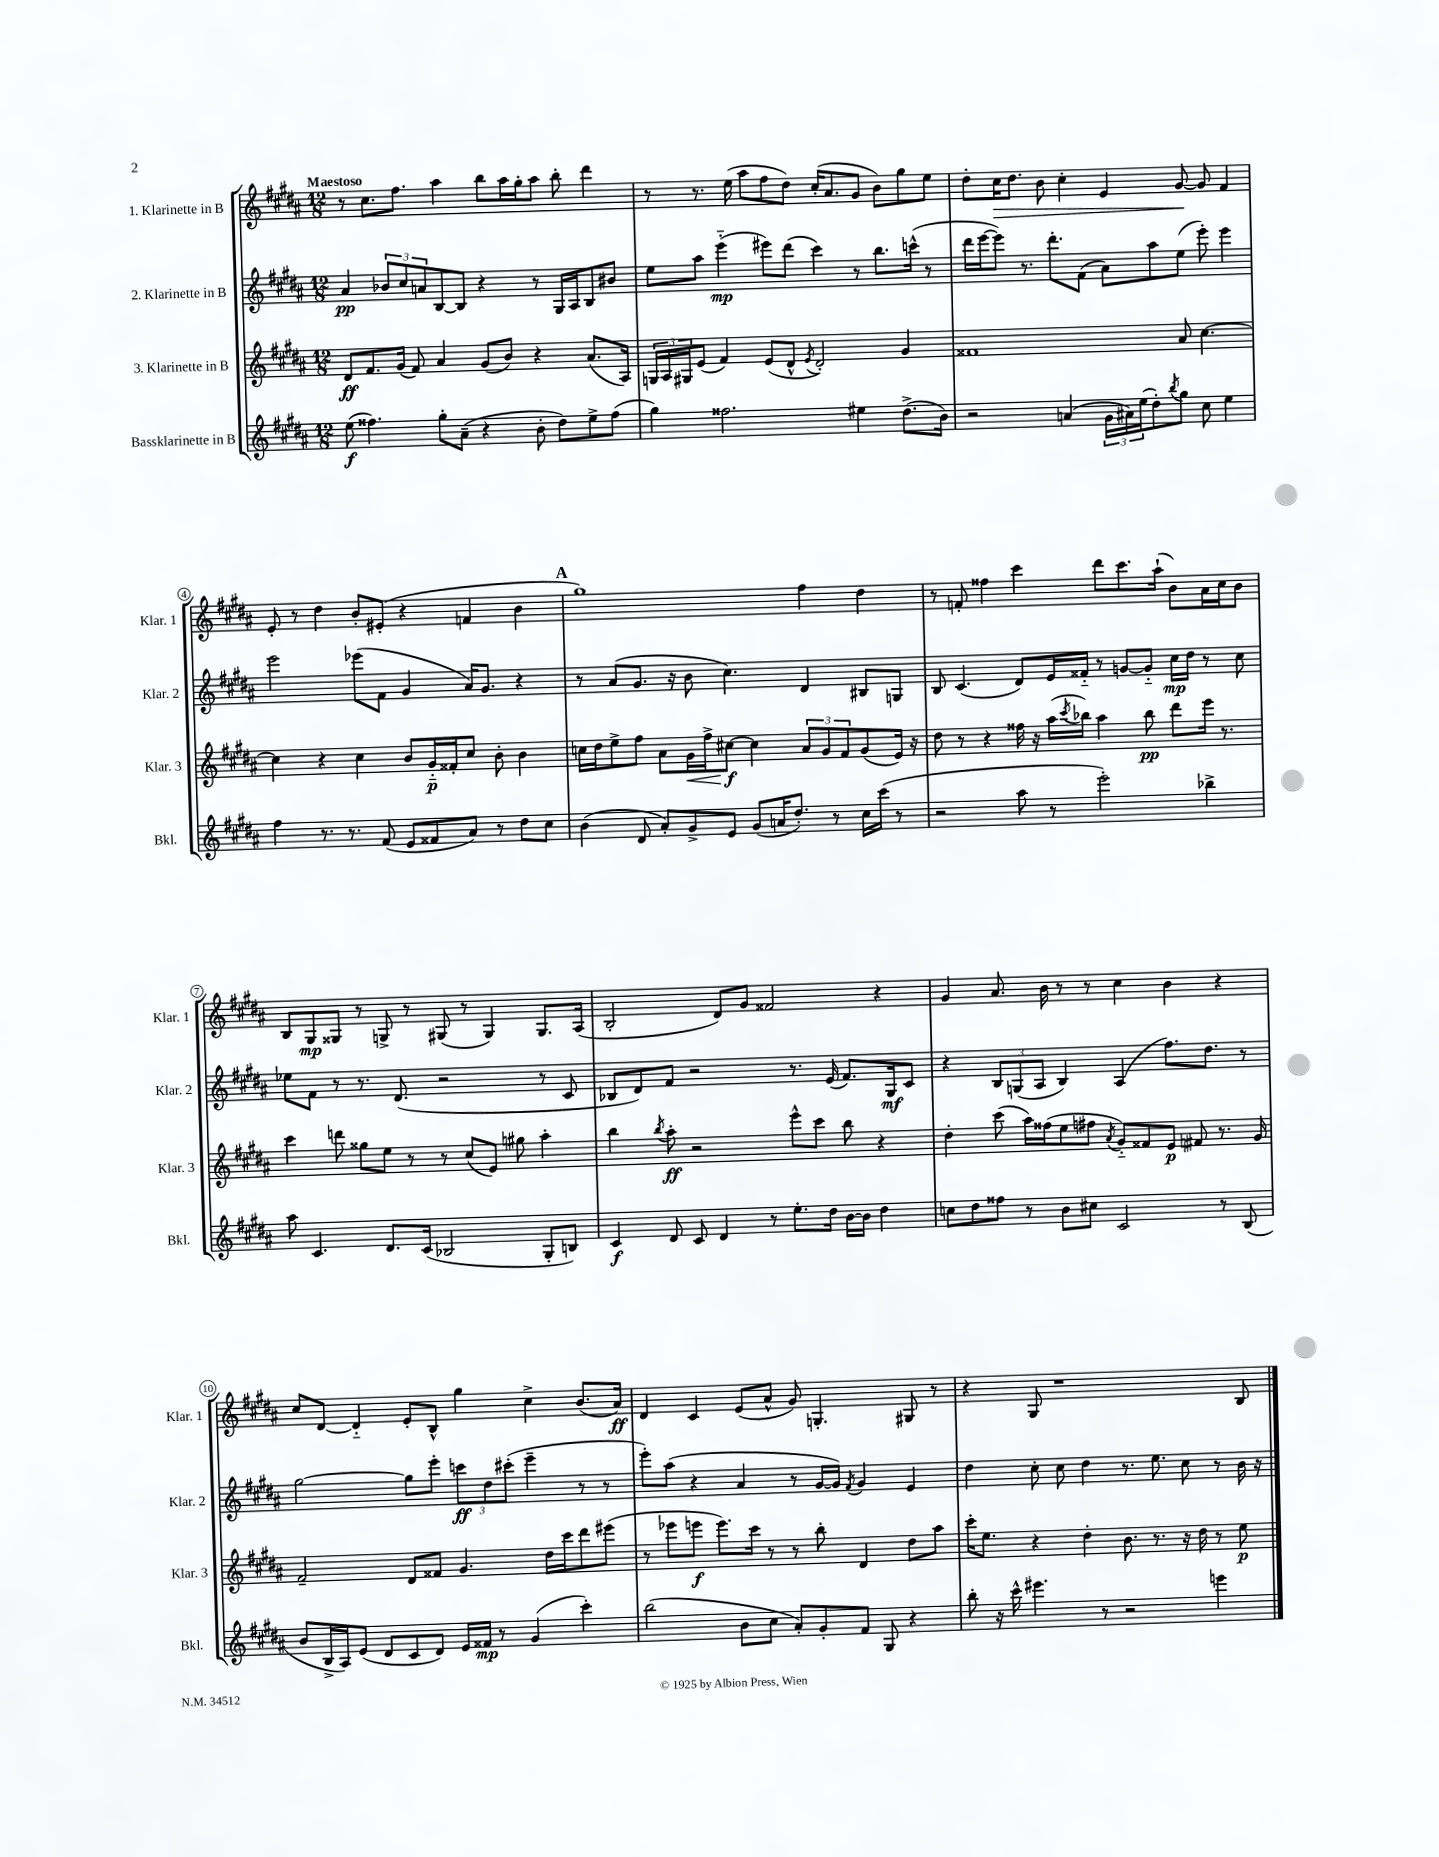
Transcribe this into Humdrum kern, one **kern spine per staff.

**kern	**dynam	**kern	**dynam	**kern	**dynam	**kern	**dynam
*part4	*part4	*part3	*part3	*part2	*part2	*part1	*part1
*staff4	*staff4	*staff3	*staff3	*staff2	*staff2	*staff1	*staff1
*I"Bassklarinette in B	*	*I"3. Klarinette in B	*	*I"2. Klarinette in B	*	*I"1. Klarinette in B	*
*I'Bkl.	*	*I'Klar. 3	*	*I'Klar. 2	*	*I'Klar. 1	*
*clefG2	*	*clefG2	*	*clefG2	*	*clefG2	*
*k[f#c#g#d#a#]	*	*k[f#c#g#d#a#]	*	*k[f#c#g#d#a#]	*	*k[f#c#g#d#a#]	*
*M12/8	*	*M12/8	*	*M12/8	*	*M12/8	*
=1	=1	=1	=1	=1	=1	=1	=1
!	!	!	!	!	!	!LO:TX:a:B:t=Maestoso	!
(8ee\	f	8d#/L	ff	4a#/	pp	8r	.
4.ff##X\)	.	8.f#/	.	.	.	8.cc#\L	.
.	.	.	.	12b-X/L	.	.	.
.	.	(16g#/Jk	.	.	.	8.ff#\J	.
.	.	.	.	12cc#/	.	.	.
.	.	8f#/)	.	.	.	.	.
.	.	.	.	12an/	.	.	.
8gg#'\L	.	4a#/	.	[8B/	.	4aa#\	.
(8a#~\J	.	.	.	8B/J]	.	.	.
4r	.	(8g#/L	.	4r	.	8bb\L	.
.	.	8b/J)	.	.	.	16aa#\L	.
.	.	.	.	.	.	16gg#'\J	.
8b'\	.	4r	.	8r	.	8aa#\J	.
8dd#\L)	.	.	.	16G#/LL	.	8bb'\	.
.	.	.	.	16A#/J	.	.	.
8ee^\	.	(8.a#/L	.	8B/	.	4ddd#\	.
(8ff##\J	.	.	.	8b#X/J	.	.	.
.	.	16A#/Jk)	.	.	.	.	.
=2	=2	=2	=2	=2	=2	=2	=2
4gg#\)	.	24Gn/LL	.	8ee\L	.	8r	.
.	.	24A#/	.	.	.	.	.
.	.	24G#X/J	.	.	.	.	.
.	.	(8e/J	.	8aa#\J	.	8.r	.
2.ff##X\	.	4f#/)	.	(4eee\	mp	.	.
.	.	.	.	.	.	(16ee\	.
.	.	.	.	.	.	8aa#\L	.
.	.	(8e/L	.	8eee#X\L)	.	8ff#\	.
.	.	8d#^^/J	.	(8ddd#\J	.	8dd#\J)	.
.	.	8qe/	.	.	.	.	.
.	.	2d#'/)	.	4ccc#\)	.	(16cc#'/KL	.
.	.	.	.	.	.	8.a#/	.
4ee#X\	.	.	.	8r	.	8g#/J	.
.	.	.	.	8.bb\L	.	8b\L)	.
(8.dd#^\L	.	4g#/	.	.	.	8gg#\	.
.	.	.	.	(16cccn^^\Jk	.	.	.
.	.	.	.	8r	.	8ee\J	.
16b\Jk)	.	.	.	.	.	.	.
=3	=3	=3	=3	=3	=3	=3	=3
2r	.	1f##X	.	16ddd#\LL	.	8dd#'\L	.
.	.	.	.	[16eee\J	.	.	.
!	!	!	!	!	!	!	!LO:HP:b
.	.	.	.	8eee\J])	.	16cc#\K	>
.	.	.	.	.	.	8.dd#\J	.
.	.	.	.	8.r	.	.	.
.	.	.	.	.	.	8b\	.
.	.	.	.	8.ddd#'\L	.	.	.
(4an/	.	.	.	.	.	4cc#'\	.
.	.	.	.	(8f#\J	.	.	.
24g#\LL	.	.	.	8a#\L)	.	4e/	.
24a#X\)	.	.	.	.	.	.	.
(24ee\J	.	.	.	.	.	.	.
8dd#'\)	.	.	.	8aa#\	.	.	.
8qbb/	.	.	.	.	.	.	.
8gg#\J	.	8a#/	.	(8ee\J	.	[8g#/	.
8cc#\	.	[4.cc#\	.	8eee'\)	.	8g#/]	]
4ee\	.	.	.	4eee\	.	4f#/	.
!!LO:LB:g=z
=4	=4	=4	=4	=4	=4	=4	=4
4ff#\	.	4cc#\]	.	2eee\	.	8e'/	.
.	.	.	.	.	.	8r	.
8.r	.	4r	.	.	.	4dd#\	.
8.r	.	.	.	.	.	.	.
.	.	4cc#\	.	(8eee-X\L	.	8b'/L	.
(8f#/	.	.	.	8f#\J	.	(8e#X'/J	.
8e/L	.	8b/L	.	4g#/	.	4r	.
8f##X/	.	16g#/L	p	.	.	.	.
.	.	16f##X'/J	.	.	.	.	.
8a#/J)	.	8cc#/J	.	16a#/KL)	.	4fn/	.
.	.	.	.	8.g#/J	.	.	.
8r	.	8b'\	.	.	.	.	.
8dd#\L	.	4b\	.	4r	.	4b\	.
8cc#\J	.	.	.	.	.	.	.
!!LO:REH:place=s1:t=A
=5	=5	=5	=5	=5	=5	=5	=5
(4b\	.	16ccn\LL	.	8r	.	1gg#)	.
.	.	16dd#\J	.	.	.	.	.
.	.	8ee^\	.	(8a#/L	.	.	.
8d#/	.	8ff#\J	.	8.g#/J	.	.	.
8a#'/L)	.	8a#\L	.	.	.	.	.
.	.	.	.	16r	.	.	.
!	!	!	!LO:HP:b	!	!	!	!
8g#^/	.	16g#\L	<	8b\	.	.	.
.	.	16ff#^\J	.	.	.	.	.
8e/J	.	[8cc#X\J	f	4.cc#\)	.	.	.
(8g#/L	.	4cc#\]	[	.	.	.	.
16an/K	.	.	.	.	.	.	.
8.dd#'/J)	.	.	.	.	.	.	.
.	.	12a#/L	.	4d#/	.	4ff#\	.
.	.	12g#/	.	.	.	.	.
8r	.	.	.	.	.	.	.
.	.	12f#/	.	.	.	.	.
16cc#\LL	.	(8g#/	.	8B#X/L	.	4dd#\	.
(16ccc#\JJ	.	.	.	.	.	.	.
8r	.	16e/Jk)	.	8Gn/J	.	.	.
.	.	16r	.	.	.	.	.
=6	=6	=6	=6	=6	=6	=6	=6
2r	.	8dd#\	.	8B/	.	8r	.
.	.	8r	.	(4.c#/	.	8fn'/	.
.	.	4r	.	.	.	4ff##X\	.
8aa#\	.	16ff##X\	.	8d#/L)	.	4ccc#\	.
.	.	16r	.	.	.	.	.
8r	.	(16aa#\LL	.	16e/L	.	.	.
.	.	8qccc#/	.	.	.	.	.
.	.	16bb-X\JJ)	.	16f##X/JJ	.	.	.
2eee'\)	.	4aa#\	.	8r	.	8ddd#\L	.
.	.	.	.	[8gn/L	.	8.ccc#\	.
.	.	8bb-\	pp	8g/J]	.	.	.
.	.	.	.	.	.	(16aa#`\Jk	.
.	.	8ddd#\L	.	16cc#\LL	mp	8b\L)	.
.	.	.	.	16dd#\JJ	.	.	.
4bb-X^\	.	16eee\Jk	.	8r	.	16a#\L	.
.	.	8.r	.	.	.	16cc#\J	.
.	.	.	.	8cc#\	.	8b\J	.
!!LO:LB:g=z
=7	=7	=7	=7	=7	=7	=7	=7
8aa#\	.	4ccc#\	.	8ee-X\L	.	8B/L	.
4.c#/	.	.	.	8f#\J	.	8G#/	mp
.	.	8dddn\	.	8r	.	8G##X/J	.
.	.	8gg##X\L	.	8.r	.	8r	.
8.d#/L	.	8ee\J	.	.	.	8Gn^/	.
.	.	.	.	(8.d#/	.	.	.
.	.	8r	.	.	.	8r	.
(16c#/Jk	.	.	.	.	.	.	.
2B-X/	.	8r	.	2r	.	(8G#X/	.
.	.	(8cc#/L	.	.	.	8r	.
.	.	8e/J)	.	.	.	4G#/)	.
.	.	8gg#X\	.	.	.	.	.
8G#'/L	.	4aa#'\	.	8r	.	8.G#/L	.
8Bn/J)	.	.	.	8c#/	.	.	.
.	.	.	.	.	.	(16A#/Jk	.
=8	=8	=8	=8	=8	=8	=8	=8
4c#/	f	4bb\	.	8B-X/L	.	2B'/	.
.	.	.	.	8d#/)	.	.	.
.	.	8qbb/	.	.	.	.	.
8d#/	.	8aa#'\	ff	8f#/J	.	.	.
8c#/	.	2r	.	2r	.	.	.
4d#/	.	.	.	.	.	8d#/L)	.
.	.	.	.	.	.	8g#/J	.
8r	.	.	.	.	.	2f##X/	.
8.ee'\L	.	8eee^^\L	.	8.r	.	.	.
.	.	8ccc#\J	.	.	.	.	.
16dd#\Jk	.	.	.	(16e/	.	.	.
[16b\LL	.	8bb\	.	8.f#/L)	.	.	.
16b\JJ]	.	.	.	.	.	.	.
4dd#\	.	4r	.	.	.	4r	.
.	.	.	.	16G#/k	mf	.	.
.	.	.	.	8c#/J	.	.	.
=9	=9	=9	=9	=9	=9	=9	=9
8ccn\L	.	4dd#'\	.	4r	.	4g#/	.
8dd#\	.	.	.	.	.	.	.
8ff##X\J	.	(8ccc#\	.	12B/L	.	8.a#/	.
.	.	.	.	(12Gn/	.	.	.
8r	.	16aa#\LL)	.	.	.	.	.
.	.	.	.	12A#/J	.	.	.
.	.	(16ff##X\J	.	.	.	16b\	.
8b\L	.	8ee\	.	4B/)	.	8r	.
8cc#X\J	.	8ff#X\J	.	.	.	8r	.
.	.	8qa#/	.	.	.	.	.
2c#/	.	8g#/L)	.	(4A#/	.	4cc#\	.
.	.	8f##X/	.	.	.	.	.
.	.	8e/J	p	8.ff#\L)	.	4b\	.
.	.	8f#X/	.	.	.	.	.
.	.	.	.	8.dd#\J	.	.	.
8r	.	8.r	.	.	.	4r	.
(8B/	.	.	.	8r	.	.	.
.	.	16g#/	.	.	.	.	.
!!LO:LB:g=z
=10	=10	=10	=10	=10	=10	=10	=10
8b/L	.	2f#~/	.	[2gg#\	.	8cc#/L	.
16B^/L	.	.	.	.	.	[8d#/J	.
16A#/J)	.	.	.	.	.	.	.
(8e/J	.	.	.	.	.	4d#/]	.
8d#/L	.	.	.	.	.	.	.
8c#/	.	8d#/L	.	8gg#\L]	.	8e'/L	.
8d#/J)	.	8f##X/J	.	8eee'\J	.	8B^^/J	.
16e/LL	.	4.g#/	.	12cccn\L	ff	4gg#\	.
16f##X/JJ	mp	.	.	.	.	.	.
.	.	.	.	12dd#\	.	.	.
8r	.	.	.	.	.	.	.
.	.	.	.	(12ccc#X'\J	.	.	.
(4g#/	.	.	.	4eee~\	.	4cc#^\	.
.	.	16dd#\LL	.	.	.	.	.
.	.	16ccc#\J	.	.	.	.	.
4ccc#'\)	.	8ddd#\	.	8r	.	(8.b/L	.
.	.	(8eee#X\J	.	8r	.	.	.
.	.	.	.	.	.	16a#/Jk)	ff
=11	=11	=11	=11	=11	=11	=11	=11
(2bb\	.	8r	.	8eee'\L)	.	4d#/	.
.	.	8eee-X\L	.	(8aa#\J	.	.	.
.	.	8eeen\J	f	4r	.	4c#/	.
.	.	8.eee\L)	.	.	.	.	.
8b\L	.	.	.	4a#/	.	(8e/L	.
.	.	16ccc#\Jk	.	.	.	.	.
8cc#\J	.	8r	.	.	.	8a#^^/J	.
8a#'/L)	.	8r	.	8r	.	8g#/)	.
8g#'/	.	8bb'\	.	[16g#/LL	.	4.Gn'/	.
.	.	.	.	16g#/JJ])	.	.	.
.	.	.	.	8qf#/	.	.	.
8f#/J	.	4d#/	.	4g#/	.	.	.
8G#/	.	.	.	.	.	.	.
4r	.	8dd#\L	.	4e/	.	8G#X/	.
.	.	8aa#\J	.	.	.	8r	.
=12	=12	=12	=12	=12	=12	=12	=12
8bb'\	.	16ccc#'\KL	.	4dd#\	.	4r	.
.	.	8.ee\J	.	.	.	.	.
16r	.	.	.	.	.	.	.
16ccc#^^\	.	.	.	.	.	.	.
4.eee#X\	.	4r	.	8cc#'\	.	8G#/	.
.	.	.	.	8cc#\	.	1r	.
.	.	4dd#'\	.	4dd#\	.	.	.
8r	.	.	.	.	.	.	.
2r	.	8.b\	.	8.r	.	.	.
.	.	8.r	.	8.ee\	.	.	.
.	.	16r	.	8cc#\	.	.	.
.	.	16dd#\	.	.	.	.	.
4eeen\	.	8r	.	8r	.	.	.
.	.	8ee\	p	16b\	.	8B/	.
.	.	.	.	16r	.	.	.
==	==	==	==	==	==	==	==
*-	*-	*-	*-	*-	*-	*-	*-
